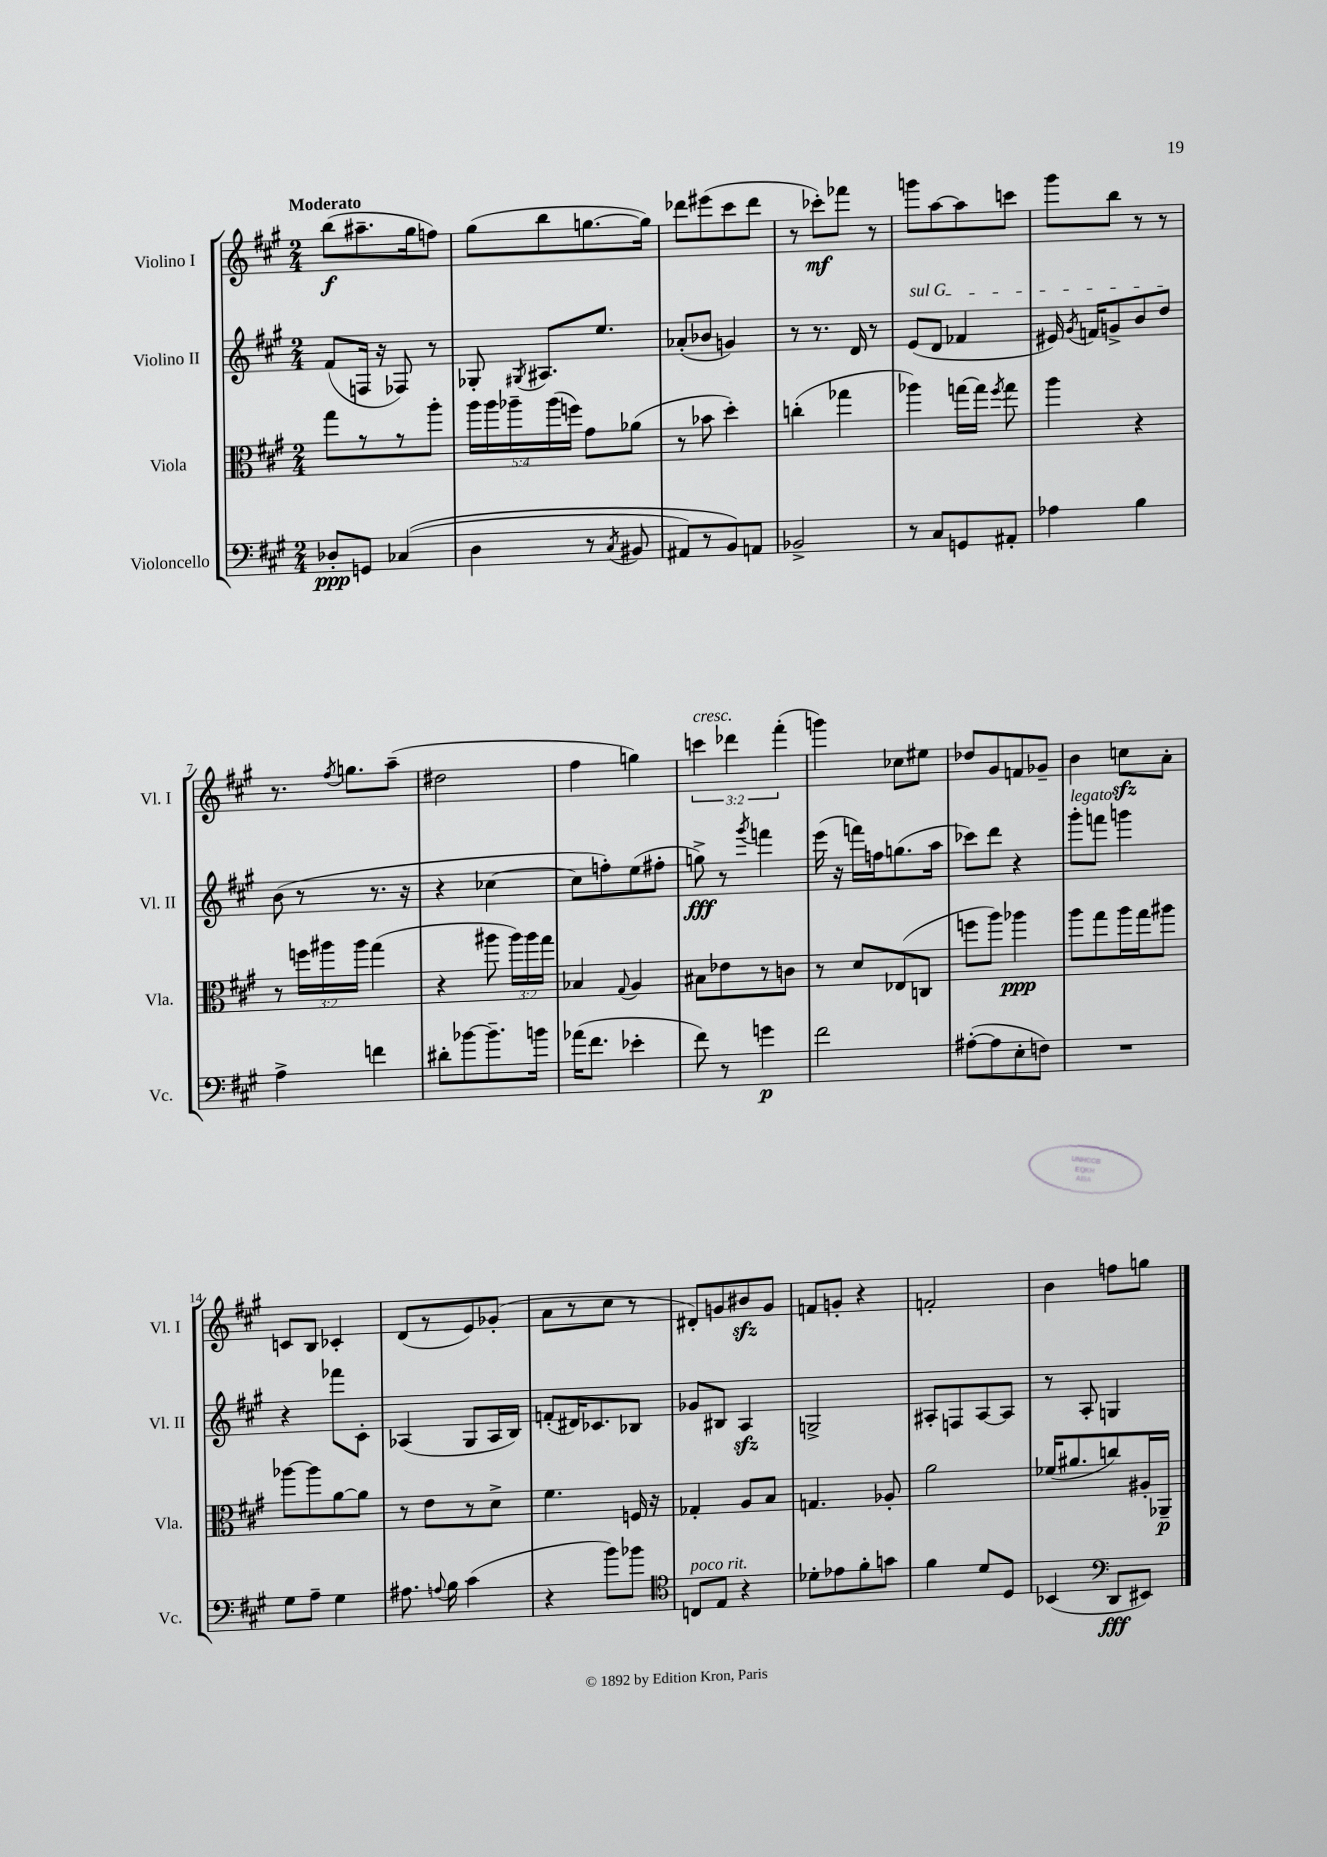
<<
\new StaffGroup <<
\new Staff = "s0" \with { instrumentName = "Violino I" shortInstrumentName = "Vl. I" } {
    \clef treble \key a \major \numericTimeSignature \time 2/4 \override Staff.TupletNumber.text = #tuplet-number::calc-fraction-text \tempo "Moderato"
    \autoBeamOff b''8[\f( ais''8.-- gis''16 f''8]) |
    gis''8[( b''8 g''8.~ g''16]) |
    des'''8[ eis'''8( cis'''8 des'''8] |
    r8 ces'''8[-.\mf) fes'''8] r8 |
    g'''8[ a''8~ a''8 c'''8] |
    gis'''8[ b''8] r8 r8 |
    r8. \acciaccatura { fis''8 } g''8.[ a''8]--( |
    dis''2 |
    fis''4 g''4) |
    \tuplet 3/2 { c'''4^\markup { \italic "cresc." } des'''4 fis'''4-.( } |
    g'''4) ces''8[ eis''8] |
    des''8[ gis'8 f'8 ges'8]-- |
    b'4 c''8[\sfz a'8]-. |
    c'8[ b8] ces'4-. |
    d'8[( r8 e'8) ges'8]-.( |
    a'8[ r8 cis''8] r8 |
    dis'8[-.) g'8 bis'8\sfz g'8] |
    f'8[ g'8]-. r4 |
    f'2-. |
    b'4 f''8[ g''8] \bar "|." |
}
\new Staff = "s1" \with { instrumentName = "Violino II" shortInstrumentName = "Vl. II" } {
    \clef treble \key a \major \numericTimeSignature \time 2/4
    \autoBeamOff fis'8[( f16] r16 fes8) r8 |
    ges8-. \acciaccatura { gis8 } ais8.[ e''8.] |
    aes'8[-.( bes'8] g'4) |
    r8 r8. d'16 r8 |
    \once \override TextSpanner.bound-details.left.text = \markup { \italic "sul G" } e'8[\startTextSpan( d'8] fes'4 |
    eis'16) \acciaccatura { gis'8 } f'16[ g'8-> b'8 d''8]\stopTextSpan |
    b'8( r8 r8. r16 |
    r4 ces''4~ |
    ces''8[ f''8-.) e''8( fis''8]-. |
    g''8->\fff) r8 \acciaccatura { gis'''8 } f'''4 |
    e'''16( r16 f'''16[) f''16 g''8.( a''16] |
    ces'''8[) d'''8] r4 |
    gis'''8[-.^\markup { \italic "legato" } f'''8] g'''4 |
    r4 fes'''8[ cis'8]-. |
    aes4( gis8[ aes16 b16]) |
    f'8[-.( dis'16) ces'8. bes8] |
    ges'8[ bis8] a4\sfz |
    g2-> |
    ais8[-. f8 ais8~ ais8] |
    r8 a8-. g4 \bar "|." |
}
\new Staff = "s2" \with { instrumentName = "Viola" shortInstrumentName = "Vla." } {
    \clef alto \key a \major \numericTimeSignature \time 2/4 \override Staff.TupletNumber.text = #tuplet-number::calc-fraction-text
    \autoBeamOff gis''8[ r8 r8 a''8]-. |
    \tuplet 5/4 { a''16[ a''16 aes''16-- aes''16( f''16]) } gis'8[ aes'8]( |
    r8 bes'8 d''4-.) |
    c''4-.( ges''4 |
    aes''4) g''16[~ g''16] \acciaccatura { fis''8 } g''8 |
    a''4 r4 |
    r8 \tuplet 3/2 { f''16[ ais''16 ais''16] } gis''4( |
    r4 ais''8 \tuplet 3/2 { ais''16[) ais''16 gis''16] } |
    bes4 \appoggiatura { gis8 } a4 |
    bis8[ ees'8 r8 c'8] |
    r8 d'8[ ees8( c8] |
    f''8[ a''8]) aes''4\ppp |
    a''8[ gis''8 a''16 gis''16 ais''8] |
    aes''8[~ aes''8 a'8~ a'8] |
    r8 e'8[ r8 d'8]-> |
    fis'4. f16 r16 |
    ges4-. a8[ b8] |
    g4. aes8-. |
    a'2 |
    fes'16[( ais'8. c''8) ais16-. aes,16]--\p \bar "|." |
}
\new Staff = "s3" \with { instrumentName = "Violoncello" shortInstrumentName = "Vc." } {
    \clef bass \key a \major \numericTimeSignature \time 2/4
    \autoBeamOff des8[-.\ppp g,8] ces4(\( |
    d4 r8 \acciaccatura { cis8 } bis,8 |
    ais,8[) r8 b,8\) a,8] |
    bes,2-> |
    r8 cis8[ g,8 ais,8]-. |
    aes4 b4 |
    a4-> f'4 |
    dis'8[-. bes'8~ bes'8.-- b'16] |
    aes'16[( fis'8.] ees'4-. |
    fis'8) r8 g'4\p |
    fis'2 |
    ais8[~-.( ais8 e8-. f8]) |
    R2 |
    gis8[ a8]-- gis4 |
    ais8. \appoggiatura { a8 } b16 cis'4( |
    r4 b'8[) bes'8] |
    \clef tenor c8[^\markup { \italic "poco rit." } e8] r4 |
    des'8[-. ees'8 fis'8-. g'8] |
    fis'4 d'8[ d8] |
    bes,4( \clef bass d,8[\fff eis,8]) \bar "|." |
}
>>
>>
